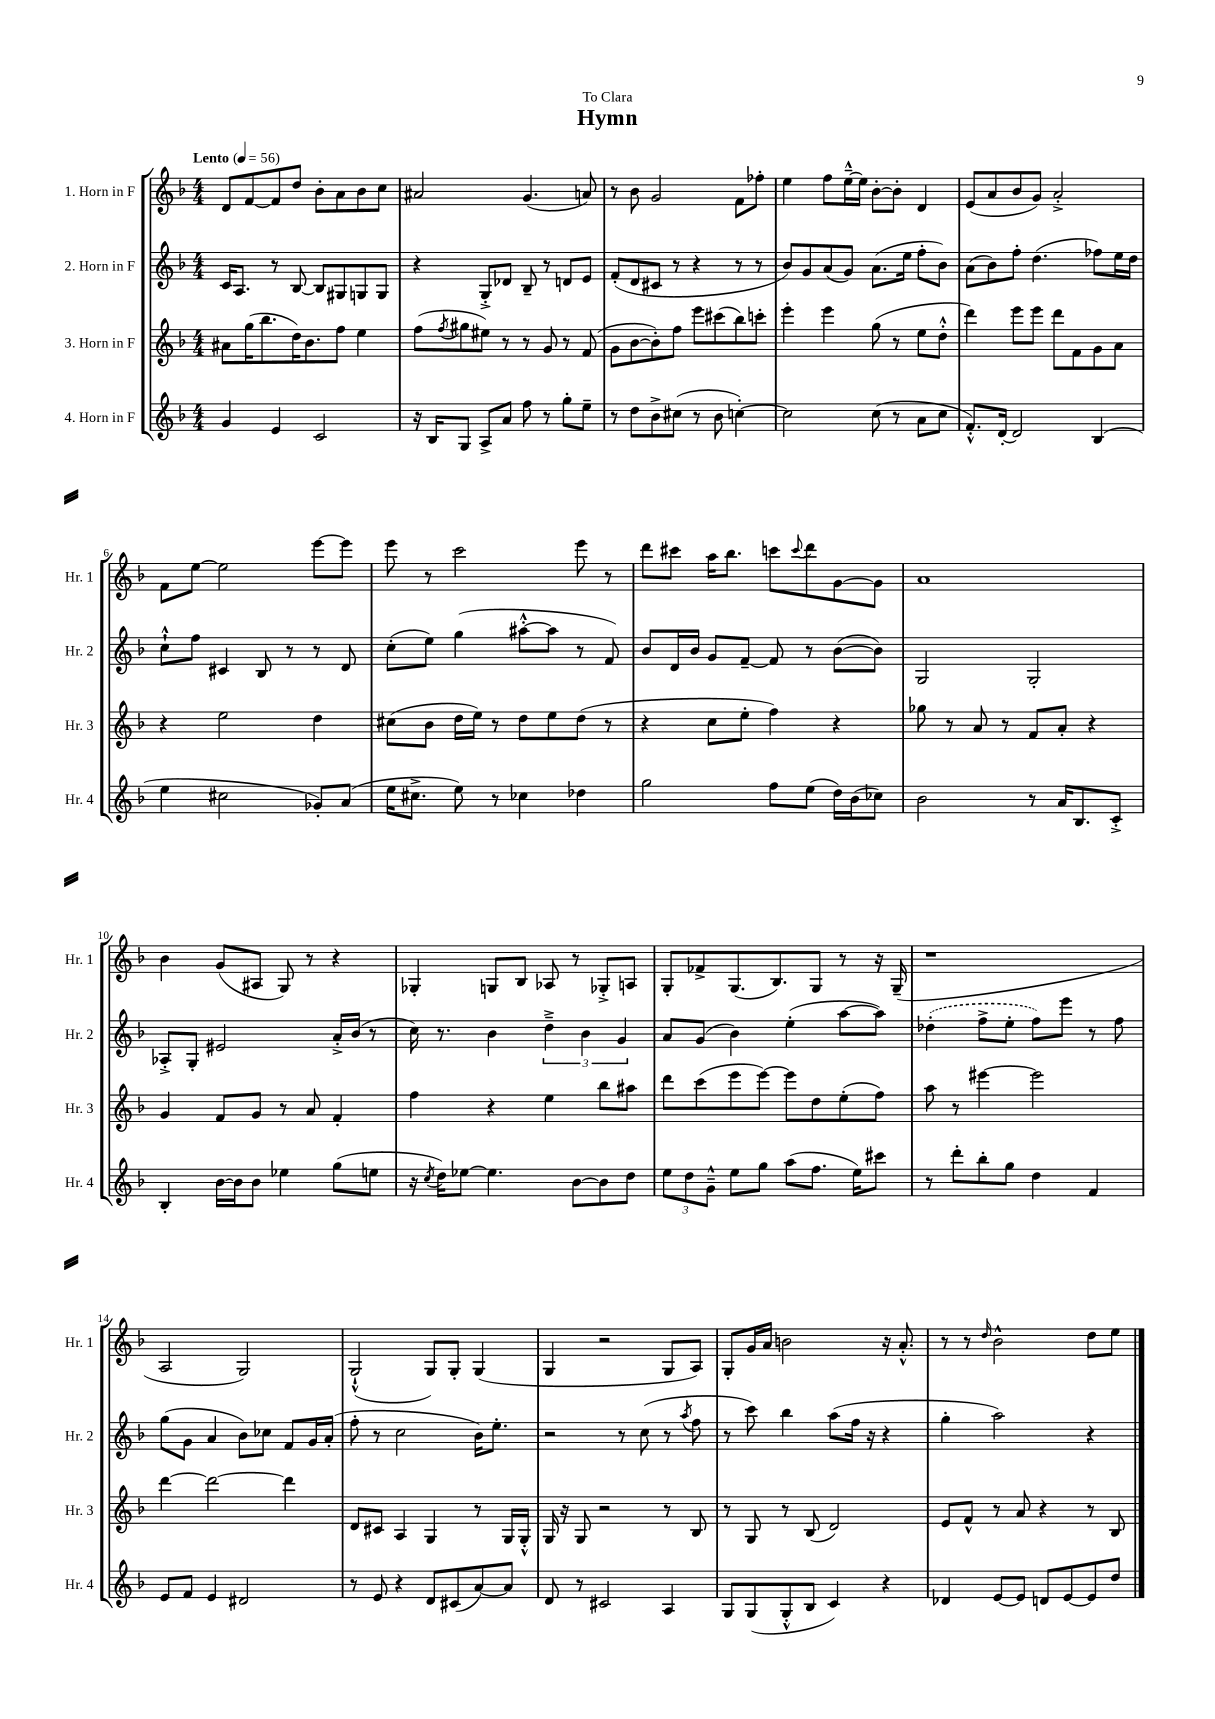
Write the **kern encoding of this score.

**kern	**kern	**kern	**kern
*part4	*part3	*part2	*part1
*staff4	*staff3	*staff2	*staff1
*I"4. Horn in F	*I"3. Horn in F	*I"2. Horn in F	*I"1. Horn in F
*I'Hr. 4	*I'Hr. 3	*I'Hr. 2	*I'Hr. 1
*clefG2	*clefG2	*clefG2	*clefG2
*k[b-]	*k[b-]	*k[b-]	*k[b-]
*M4/4	*M4/4	*M4/4	*M4/4
*MM56	*MM56	*MM56	*MM56
=1	=1	=1	=1
!	!	!	!LO:TX:a:B:t=Lento
4g/	8a#X\L	16c/KL	8d/L
.	.	8.A/J	.
.	(16gg\K	.	[8f/
.	8.bb-\	.	.
4e/	.	8r	8f/]
.	16dd\K)	[8B-/	8dd/J
.	8.b-\	.	.
2c/	.	8B-/L]	8b-'\L
.	8ff\J	8G#X/	8a\
.	4ee\	8Gn/	8b-\
.	.	8G/J	8cc\J
=2	=2	=2	=2
16r	(8ff\L	4r	2a#X/
16B-/KL	.	.	.
.	8qff/	.	.
8G/J	8gg#X\	.	.
8A^/L	8ee#X\J)	8G'^/L	.
8a/J	8r	8d-X/J	.
8ff\	8r	8B-~/	(4.g/
8r	8g/	8r	.
8gg'\L	8r	8dn/L	.
8ee~\J	(8f/	8e/J	8an/)
=3	=3	=3	=3
8r	8g\L	(8f'/L	8r
8dd\L	[8b-\	8d/	8b-\
8b-^\	8b-'\])	8c#X/J	2g/
(8cc#X\J	8ff\J	8r	.
8r	8eee\L	4r	.
8b-\	(8ccc#X\	.	.
[4ccn'\)	8bb-\)	8r	8f\L
.	8cccn'\J	8r	8ff-X'\J
=4	=4	=4	=4
2cc\]	4eee'\	8b-/L)	4ee\
.	.	8g/	.
.	4eee\	(8a/	8ff\L
.	.	8g/J)	[16ee~^^\L
.	.	.	16ee\JJ]
(8cc\	(8gg\	(8.a\L	[8b-'\L
8r	8r	.	8b-'\J]
.	.	16ee\Jk	.
8a\L	8ee\L	8ff'\L	4d/
8cc\J	8dd'^^\J	8b-\J)	.
=5	=5	=5	=5
8.f'^^/L)	4ddd\)	(8a\L	(8e/L
.	.	8b-\)	8a/
[16d'/Jk	.	.	.
2d/]	8eee\L	8ff'\J	8b-/
.	8eee\J	(4.dd\	8g/J)
.	8ddd\L	.	2a'^/
.	8f\	.	.
(4B-/	8g\	8ff-X\L)	.
.	8a\J	16ee\L	.
.	.	16dd\JJ	.
!!LO:LB:g=z
=6	=6	=6	=6
4ee\	4r	8cc`^^\L	8f\L
.	.	8ff\J	[8ee\J
2cc#X\	2ee\	4c#X/	2ee\]
.	.	8B-/	.
.	.	8r	.
8g-X'/L)	4dd\	8r	[8eee\L
(8a/J	.	8d/	8eee\J]
=7	=7	=7	=7
16ee\KL	(8cc#X\L	(8cc'\L	8eee\
8.cc#X^\J	.	.	.
.	8b-\J	8ee\J)	8r
8ee\)	16dd\LL	(4gg\	2ccc\
.	16ee\JJ)	.	.
8r	8r	.	.
4cc-X\	8dd\L	[8aa#X'^^\L	.
.	8ee\	8aa#\J]	.
4dd-X\	(8dd\J	8r	8eee\
.	8r	8f/)	8r
=8	=8	=8	=8
2gg\	4r	8b-/L	8ddd\L
.	.	16d/L	8ccc#X\J
.	.	16b-/JJ	.
.	8cc\L	8g/L	16aa\KL
.	.	.	8.bb-\J
.	8ee'\J	[8f~/J	.
8ff\L	4ff\)	8f/]	8cccn\L
.	.	.	8qqccc/
(8ee\J	.	8r	8ddd\
16dd\LL)	4r	([8b-\L	[8g\
(16b-\J	.	.	.
8cc-X\J)	.	8b-\J])	8g\J]
=9	=9	=9	=9
2b-\	8gg-X\	2G/	1a
.	8r	.	.
.	8a/	.	.
.	8r	.	.
8r	8f/L	2G'/	.
16a/KL	8a'/J	.	.
8.B-/	.	.	.
.	4r	.	.
8c'^/J	.	.	.
!!LO:LB:g=z
=10	=10	=10	=10
4B-'/	4g/	8A-X'^/L	4b-\
.	.	8G'/J	.
[16b-\LL	8f/L	2e#X/	(8g/L
16b-\J]	.	.	.
8b-\J	8g/J	.	8A#X/J
4ee-X\	8r	.	8G/)
.	8a/	.	8r
(8gg\L	4f'/	16a'^/LL	4r
.	.	(16b-/JJ	.
8een\J	.	8r	.
=11	=11	=11	=11
16r	4ff\	16cc\)	4G-X'/
8qcc/	.	.	.
16dd\KL)	.	8.r	.
[8ee-X\J	.	.	.
4.ee-\]	4r	4b-\	8Gn/L
.	.	.	8B-/J
.	4ee\	6dd~^\	8A-X/
[8b-\L	.	.	8r
.	.	6b-\	.
8b-\]	8bb-\L	.	8G-X'^/L
.	.	6g/	.
8dd\J	8aa#X\J	.	8An/J
=12	=12	=12	=12
12ee\L	8ddd\L	8a/L	8G'/L
12dd\	.	.	.
.	(8ccc\	(8g/J	8f-X^/
12g~^^\J	.	.	.
8ee\L	8eee\	4b-\)	(8.G/
8gg\J	[8eee\J)	.	.
.	.	.	8.B-/)
(8aa\L	8eee\L]	(4ee'\	.
8.ff\J	8dd\	.	8G/J
.	(8ee'\	[8aa\L	8r
16ee\KL)	.	.	.
8ccc#X\J	8ff\J)	8aa\J])	16r
.	.	.	(16G~/
=13	=13	=13	=13
8r	8aa\	(4dd-X'\	1r
8ddd'\L	8r	.	.
8bb-'\	[4eee#X\	8ff^\L	.
8gg\J	.	8ee'\J	.
4dd\	2eee#\]	8ff\L)	.
.	.	8eee\J	.
4f/	.	8r	.
.	.	8ff\	.
!!LO:LB:g=z
=14	=14	=14	=14
8e/L	[4ddd\	(8gg\L	2A/
8f/J	.	8g\J	.
4e/	2ddd\_	4a/	.
2d#X/	.	8b-\L)	2G/)
.	.	8cc-X\J	.
.	4ddd\]	8f/L	.
.	.	16g/L	.
.	.	(16a'/JJ	.
=15	=15	=15	=15
8r	8d/L	8ff'\	(2G`^^/
8e/	8c#X/J	8r	.
4r	4A/	2cc\	.
8d/L	4G/	.	8G/L)
(8c#X/	.	.	8G'/J
[8a/)	8r	16b-\KL)	(4G/
.	.	8.ee'\J	.
8a/J]	16G/LL	.	.
.	16G'^^/JJ	.	.
=16	=16	=16	=16
8d/	16G/	2r	4G/
.	16r	.	.
8r	8G/	.	.
2c#X/	2r	.	2r
.	.	8r	.
.	.	(8cc\	.
4A/	8r	8r	8G/L
.	.	8qaa/	.
.	8B-/	8ff\	8A/J)
=17	=17	=17	=17
8G/L	8r	8r	8G'/L
(8G/	8G/	8ccc\)	16g/L
.	.	.	16a/JJ
8G'^^/	8r	4bb-\	2bn\
8B-/J	(8B-/	.	.
4c/)	2d/)	(8aa\L	.
.	.	16ff\Jk	.
.	.	16r	.
4r	.	4r	16r
.	.	.	8.a'^^/
=18	=18	=18	=18
4d-X/	8e/L	4gg'\	8r
.	8f^^/J	.	8r
.	.	.	16qqdd/
[8e/L	8r	2aa\)	2b-^^\
8e/J]	8a/	.	.
8dn/L	4r	.	.
[8e/	.	.	.
8e/]	8r	4r	8dd\L
8dd/J	8B-/	.	8ee\J
==	==	==	==
*-	*-	*-	*-
